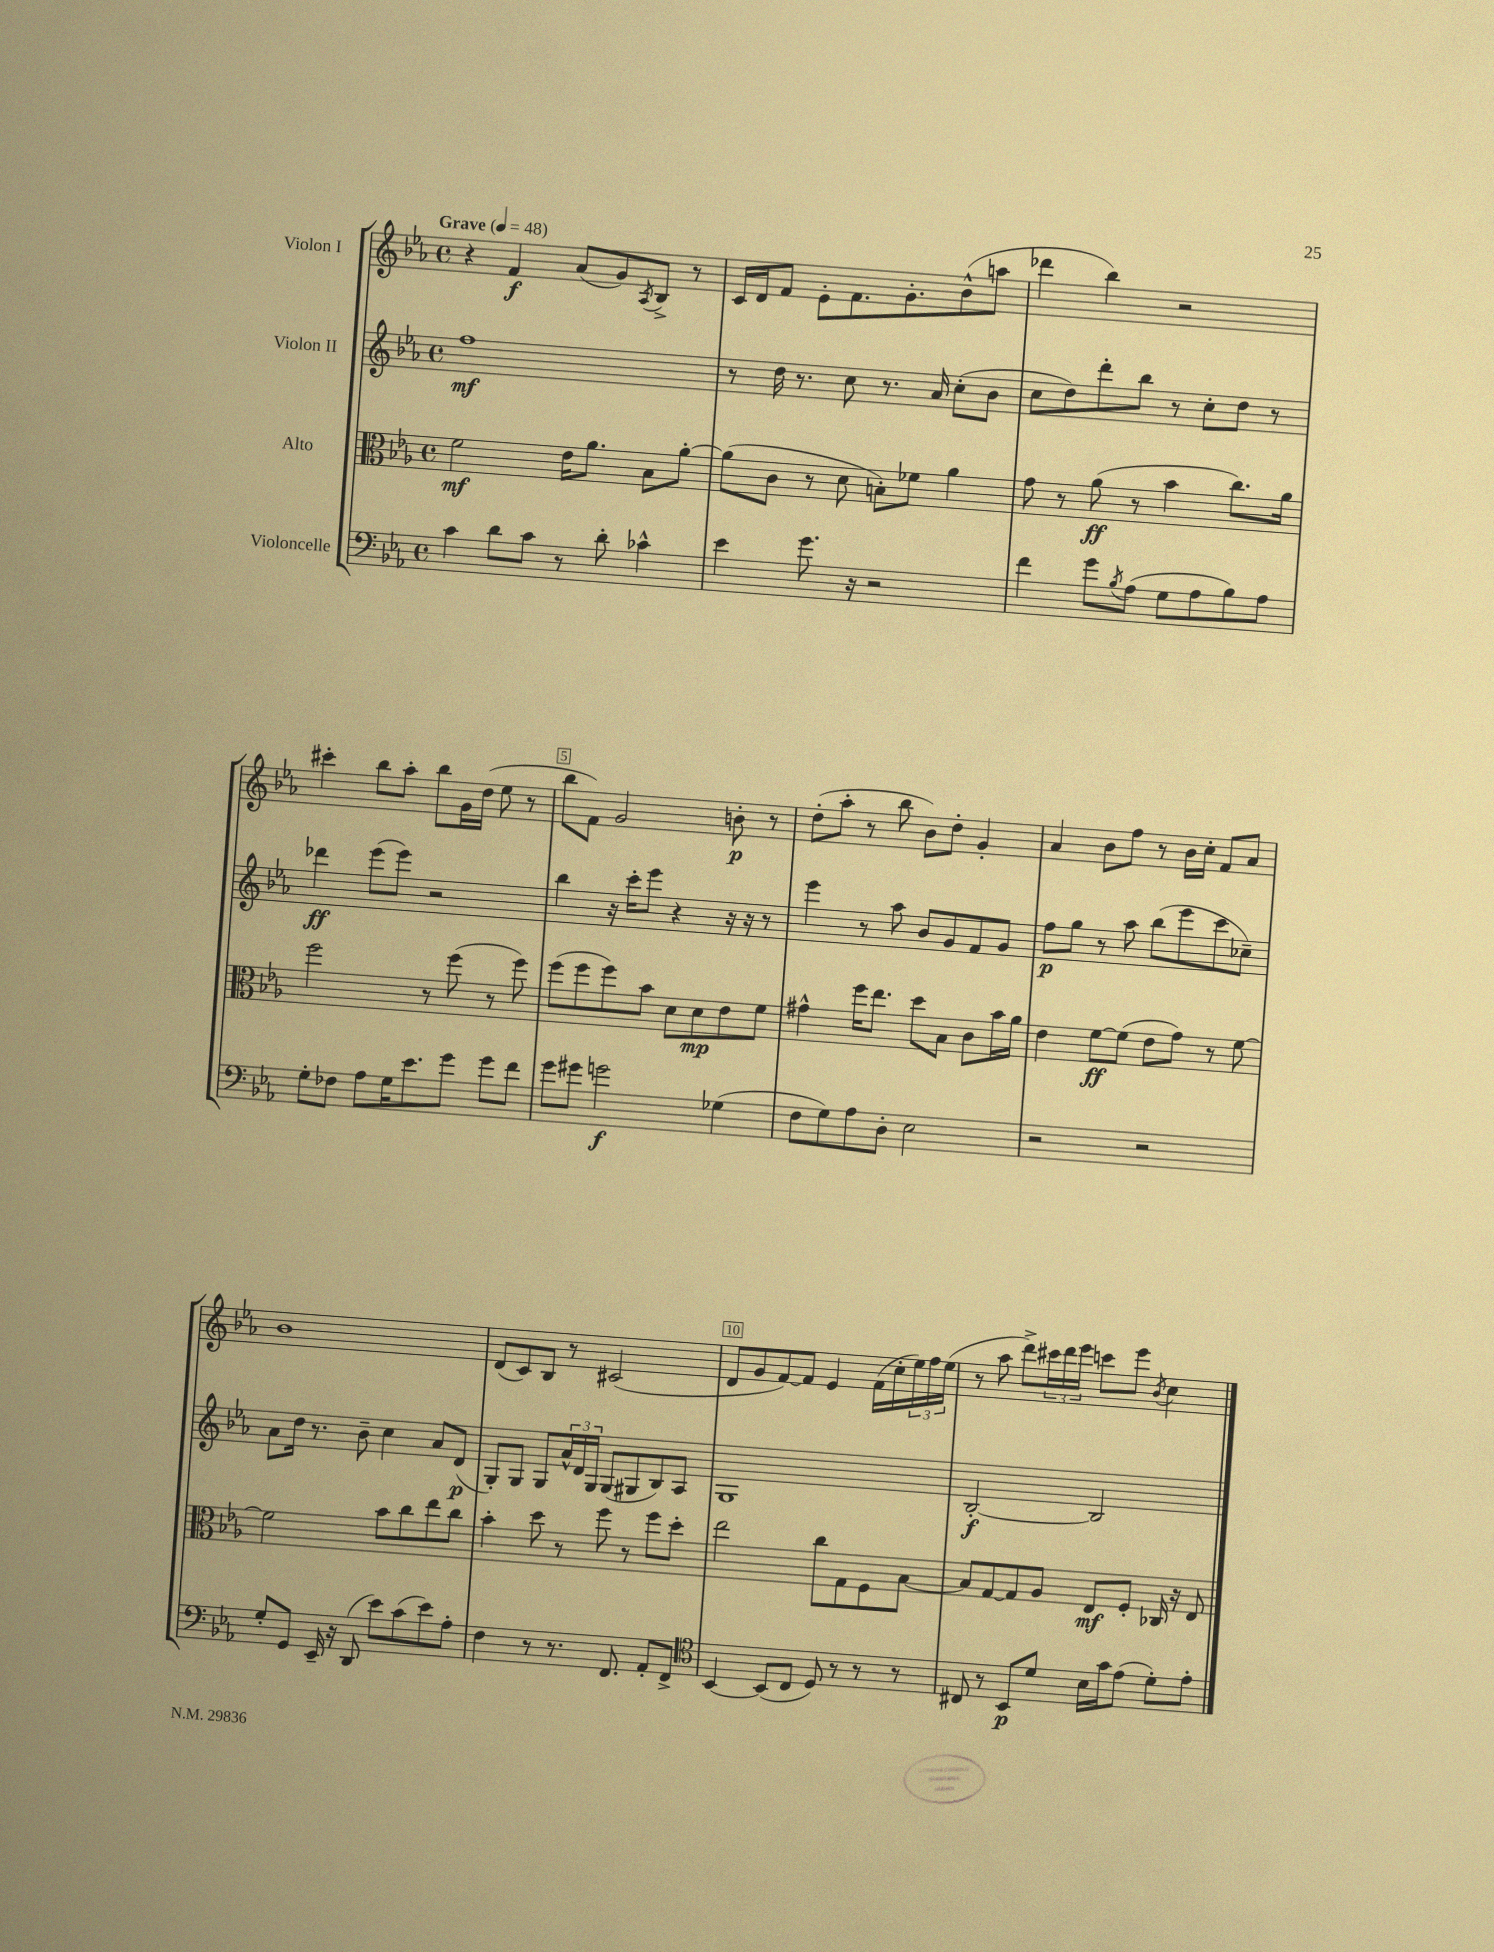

**kern	**dynam	**kern	**dynam	**kern	**dynam	**kern	**dynam
*part4	*part4	*part3	*part3	*part2	*part2	*part1	*part1
*staff4	*staff4	*staff3	*staff3	*staff2	*staff2	*staff1	*staff1
*I"Violoncelle	*	*I"Alto	*	*I"Violon II	*	*I"Violon I	*
*clefF4	*	*clefC3	*	*clefG2	*	*clefG2	*
*k[b-e-a-]	*	*k[b-e-a-]	*	*k[b-e-a-]	*	*k[b-e-a-]	*
*M4/4	*	*M4/4	*	*M4/4	*	*M4/4	*
*met(c)	*	*met(c)	*	*met(c)	*	*met(c)	*
*MM48	*	*MM48	*	*MM48	*	*MM48	*
=1	=1	=1	=1	=1	=1	=1	=1
!	!	!	!	!	!	!LO:TX:a:B:t=Grave	!
4c\	.	2f\	mf	1ff	mf	4r	.
8d\L	.	.	.	.	.	4f/	f
8c\J	.	.	.	.	.	.	.
8r	.	16e-\KL	.	.	.	(8a-/L	.
.	.	8.a-\J	.	.	.	.	.
8d'\	.	.	.	.	.	8g/)	.
.	.	.	.	.	.	8qA-/	.
4c-X^^\	.	8B-\L	.	.	.	8B-^/J	.
.	.	[8a-'\J	.	.	.	8r	.
=2	=2	=2	=2	=2	=2	=2	=2
4e-\	.	(8a-\L]	.	8r	.	16c/LL	.
.	.	.	.	.	.	16d/J	.
.	.	8c\J	.	16dd\	.	8f/J	.
.	.	.	.	8.r	.	.	.
8.g\	.	8r	.	.	.	8e-'\L	.
.	.	8d\	.	8cc\	.	8.f\	.
16r	.	.	.	.	.	.	.
2r	.	8Bn'\L)	.	8.r	.	.	.
.	.	.	.	.	.	8.g'\	.
.	.	8f-X\J	.	.	.	.	.
.	.	.	.	16a-/	.	.	.
.	.	4a-\	.	(8cc'\L	.	(8b-^^\	.
.	.	.	.	8b-\J	.	8aan\J	.
=3	=3	=3	=3	=3	=3	=3	=3
4f\	.	8g\	.	8cc\L	.	4ddd-X\	.
.	.	8r	.	8dd\)	.	.	.
8g\L	.	(8a-\	ff	8ddd'\	.	4bb-\)	.
8qB-/	.	.	.	.	.	.	.
(8A-\J	.	8r	.	8bb-\J	.	.	.
8G\L	.	4b-\	.	8r	.	2r	.
8A-\	.	.	.	8cc'\L	.	.	.
8B-\)	.	8.cc\L)	.	8dd\J	.	.	.
8A-\J	.	.	.	8r	.	.	.
.	.	16a-\Jk	.	.	.	.	.
!!LO:LB:g=z
=4	=4	=4	=4	=4	=4	=4	=4
8G'\L	.	2ff\	.	4ddd-X\	ff	4ccc#X'\	.
8F-X\J	.	.	.	.	.	.	.
8A-\L	.	.	.	(8eee-\L	.	8bb-\L	.
16G\K	.	.	.	8eee-\J)	.	8aa-'\J	.
8.e-\	.	.	.	.	.	.	.
.	.	8r	.	2r	.	8bb-\L	.
8g\J	.	(8ff\	.	.	.	16g\L	.
.	.	.	.	.	.	(16dd\JJ	.
8g\L	.	8r	.	.	.	8ee-\	.
8f\J	.	8ff\)	.	.	.	8r	.
=5	=5	=5	=5	=5	=5	=5	=5
8g\L	.	(8ff\L	.	4bb-\	.	8bb-\L	.
8g#X\J	.	8ff\	.	.	.	8f\J)	.
2gn\	f	8ff\)	.	16r	.	2g/	.
.	.	.	.	16ccc'\KL	.	.	.
.	.	8b-\J	.	8eee-\J	.	.	.
.	.	8d\L	.	4r	.	.	.
.	.	8d\	mp	.	.	.	.
(4G-X\	.	8e-\	.	16r	.	8bn'\	p
.	.	.	.	16r	.	.	.
.	.	8f\J	.	8r	.	8r	.
=6	=6	=6	=6	=6	=6	=6	=6
8F\L	.	4g#X^^\	.	4eee-\	.	(8dd'\L	.
8G\)	.	.	.	.	.	8aa-'\J	.
8A-\	.	16ff\KL	.	8r	.	8r	.
.	.	8.ee-\J	.	.	.	.	.
8D'\J	.	.	.	8aa-\	.	8bb-\	.
2E-\	.	8dd\L	.	8b-/L	.	8b-\L)	.
.	.	8B-\J	.	8g/	.	8dd'\J	.
.	.	8c\L	.	8f/	.	4g'/	.
.	.	16b-\L	.	8g/J	.	.	.
.	.	16a-\JJ	.	.	.	.	.
=7	=7	=7	=7	=7	=7	=7	=7
2r	.	4e-\	.	8ff\L	p	4a-/	.
.	.	.	.	8gg\J	.	.	.
.	.	[8f\L	ff	8r	.	8b-\L	.
.	.	(8f\J]	.	8aa-\	.	8ff\J	.
2r	.	8e-\L	.	(8bb-\L	.	8r	.
.	.	8g\J)	.	8eee-\	.	16b-\LL	.
.	.	.	.	.	.	16cc'\JJ	.
.	.	8r	.	8ccc\	.	8f/L	.
.	.	[8f\	.	8cc-X~\J)	.	8a-/J	.
!!LO:LB:g=z
=8	=8	=8	=8	=8	=8	=8	=8
8G'/L	.	2f\]	.	8a-\L	.	1b-	.
8GG/J	.	.	.	16dd\Jk	.	.	.
.	.	.	.	8.r	.	.	.
16EE-~/	.	.	.	.	.	.	.
16r	.	.	.	.	.	.	.
(8DD/	.	.	.	8b-~\	.	.	.
8e-\L)	.	8b-\L	.	4cc\	.	.	.
(8c\	.	8cc\	.	.	.	.	.
8e-\)	.	8ee-\	.	8a-/L	.	.	.
8A-'\J	.	8cc\J	.	(8d/J	p	.	.
=9	=9	=9	=9	=9	=9	=9	=9
4F\	.	4b-'\	.	8G'/L)	.	(8d/L	.
.	.	.	.	8G/J	.	8c/)	.
8r	.	8dd\	.	8G/L	.	8B-/J	.
8.r	.	8r	.	24a-^^/L	.	8r	.
.	.	.	.	24d/	.	.	.
.	.	.	.	24G/JJ	.	.	.
.	.	8ff\	.	(8G/L	.	(2c#X/	.
8.FF/	.	.	.	.	.	.	.
.	.	8r	.	8G#X/	.	.	.
8AA-'/L	.	8ff\L	.	8B-/)	.	.	.
8FF^/J	.	8dd'\J	.	8A-/J	.	.	.
=10	=10	=10	=10	=10	=10	=10	=10
*clefC4	*	*	*	*	*	*	*
[4BB-/	.	2ee-\	.	1G	.	8d/L	.
.	.	.	.	.	.	8g/	.
(8BB-/L]	.	.	.	.	.	[8f/)	.
8C/J	.	.	.	.	.	8f/J]	.
8D/)	.	8cc\L	.	.	.	4e-/	.
8r	.	8G\	.	.	.	.	.
8r	.	8F\	.	.	.	(16f\LL	.
.	.	.	.	.	.	16cc'\	.
8r	.	[8B-\J	.	.	.	24ee-\)	.
.	.	.	.	.	.	24ff\	.
.	.	.	.	.	.	(24ee-\JJ	.
=11	=11	=11	=11	=11	=11	=11	=11
8C#X/	.	8B-/L]	.	[2B-'/	f	8r	.
8r	.	[8G/	.	.	.	8aa-\	.
8BB-/L	p	8G/]	.	.	.	8ddd^\L)	.
8d/J	.	8A-/J	.	.	.	24ccc#X\L	.
.	.	.	.	.	.	24ddd\	.
.	.	.	.	.	.	24eee-\JJ	.
16B-\LL	.	8E-/L	mf	2B-/]	.	8cccn\L	.
16g\J	.	.	.	.	.	.	.
(8e-\J	.	8F'/J	.	.	.	8eee-\J	.
.	.	.	.	.	.	8qb-/	.
8d'\L)	.	16C-X/	.	.	.	4cc\	.
.	.	16r	.	.	.	.	.
8e-'\J	.	8E-/	.	.	.	.	.
==	==	==	==	==	==	==	==
*-	*-	*-	*-	*-	*-	*-	*-
